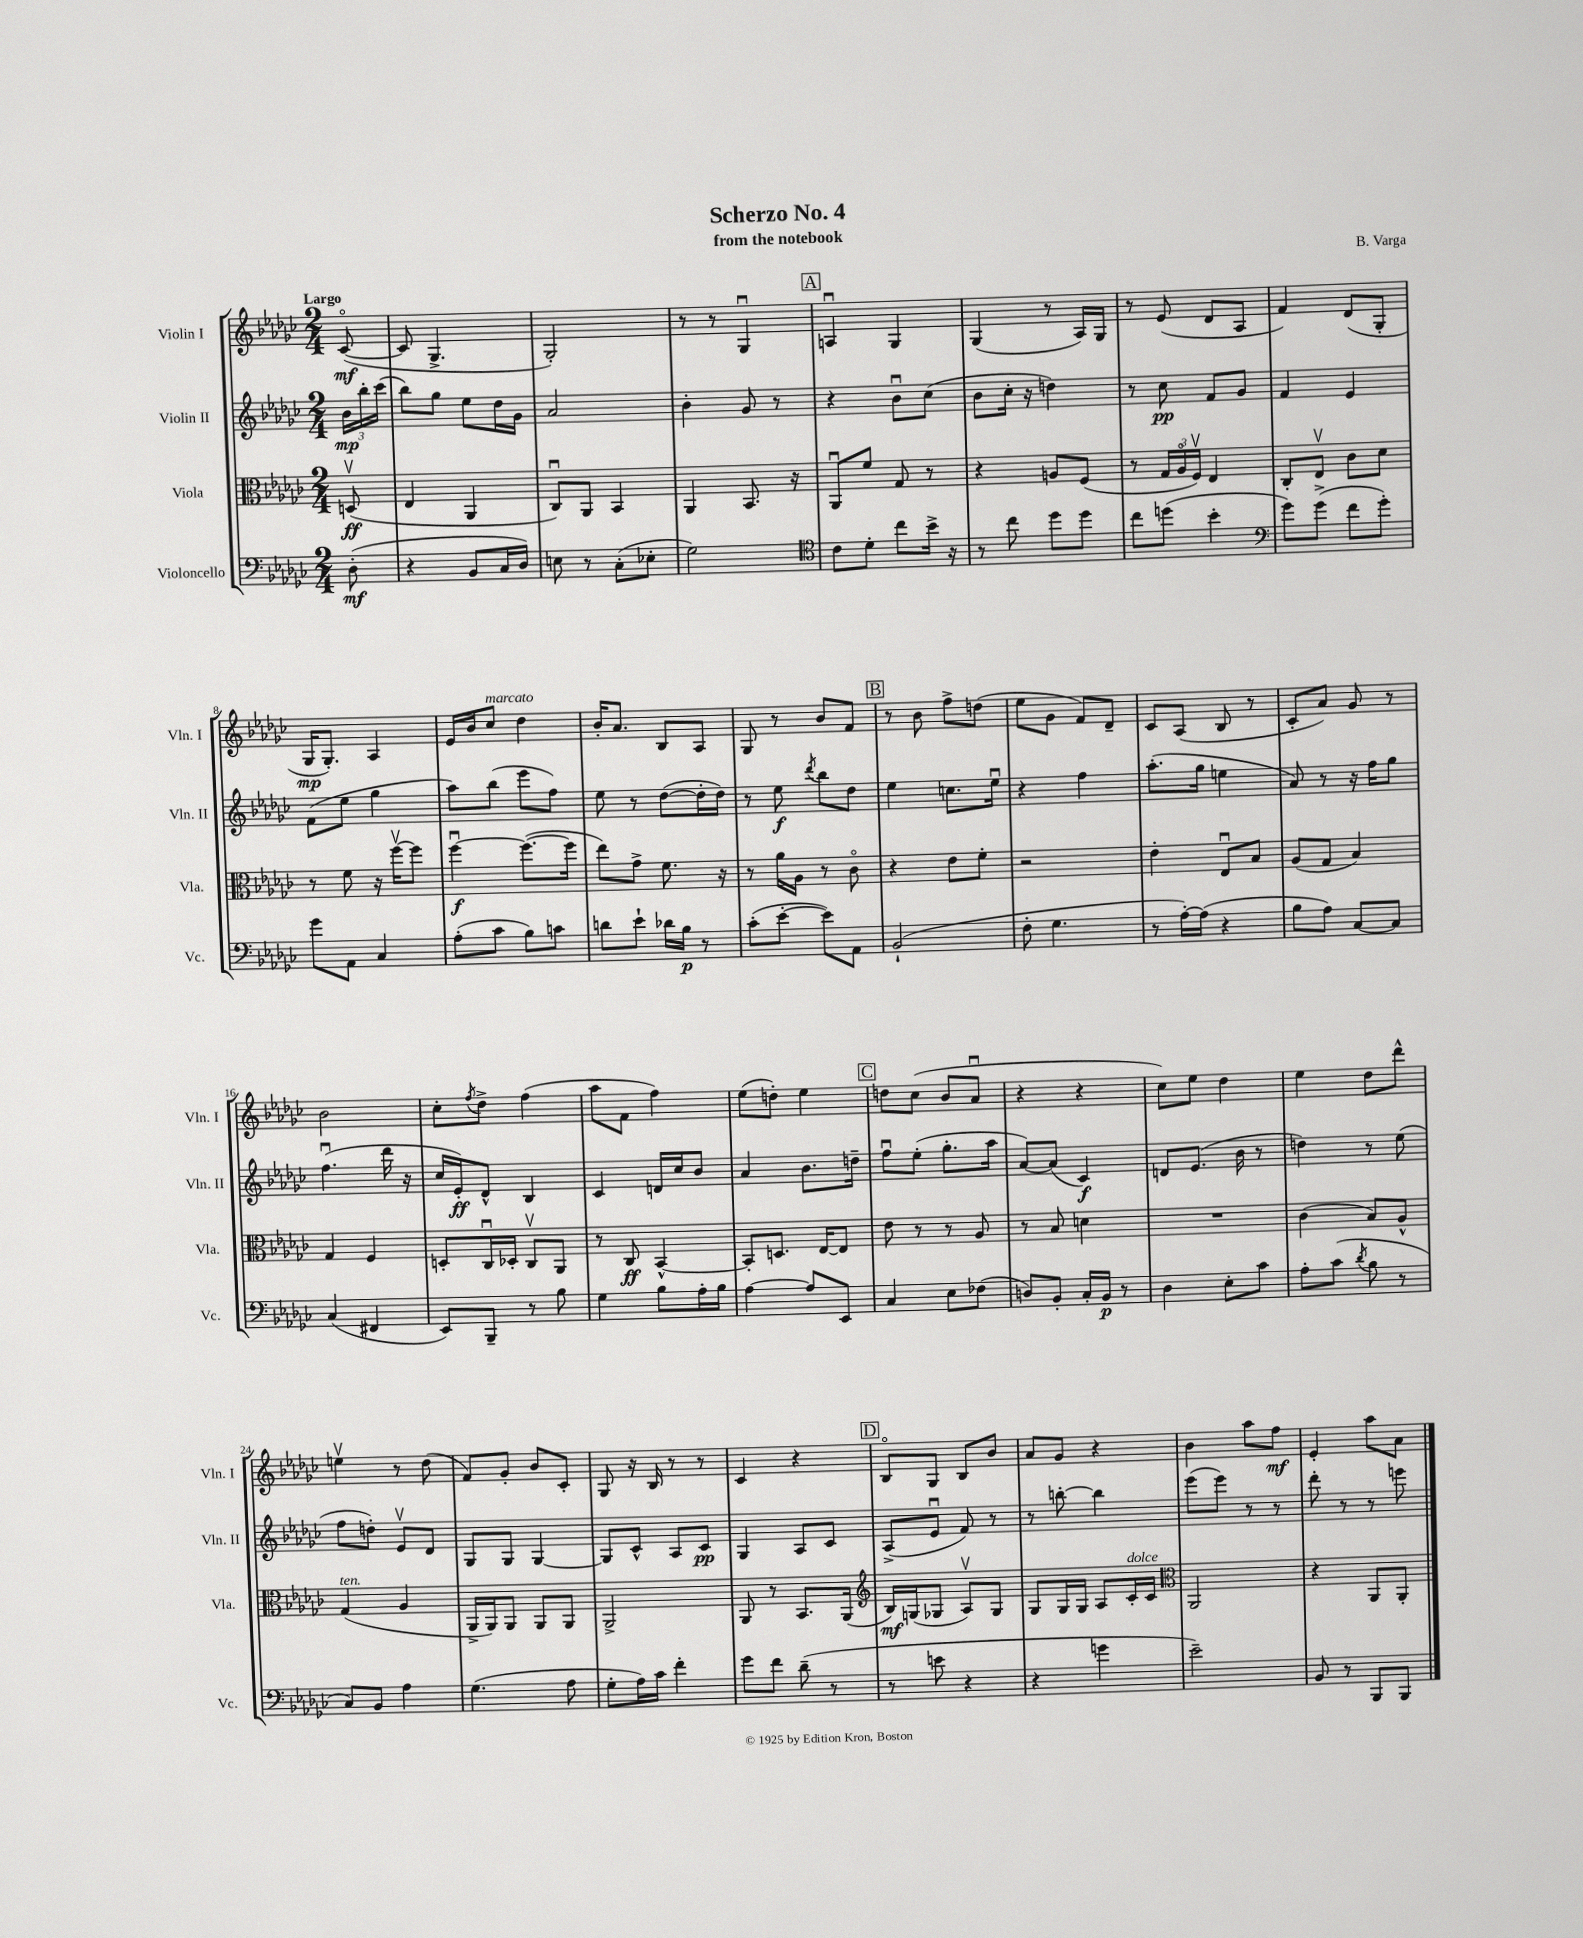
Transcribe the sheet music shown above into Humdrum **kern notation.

**kern	**kern	**kern	**kern
*staff4	*staff3	*staff2	*staff1
*clefF4	*clefC3	*clefG2	*clefG2
*k[b-e-a-d-g-c-]	*k[b-e-a-d-g-c-]	*k[b-e-a-d-g-c-]	*k[b-e-a-d-g-c-]
*M2/4	*M2/4	*M2/4	*M2/4
(8D-'	(8Dv	24b-	([8c-o
.	.	24bb-'	.
.	.	(24ccc-	.
=	=	=	=
4r	4E-	8bb-)	8c-]
.	.	8gg-	4.G-^
8BB-	4AA-	8ee-	.
16C-	.	16dd-	.
16D-)	.	16g-	.
=	=	=	=
8E	8C-u)	2a-	2G-')
8r	8AA-	.	.
(8C-'	4BB-	.	.
8E-'	.	.	.
=	=	=	=
2G-)	4AA-	4b-'	8r
.	.	.	8r
.	8.BB-	8g-	4G-u
.	.	8r	.
.	16r	.	.
=	=	=	=
*clefC4	*	*	*
8c-	8AA-u	4r	4Au
8d-'	8f	.	.
8cc-	8G-	8b-u	4G-
16b-^	8r	(8cc-	.
16r	.	.	.
=	=	=	=
8r	4r	8b-	(4G-
8cc-	.	16cc-'	.
.	.	16r	.
8dd-	8A	4dd)	8r
8dd-	(8F	.	16A-)
.	.	.	16G-
=	=	=	=
8cc-	8r	8r	8r
(8dd	24G-	8cc-	(8e-
.	24A-o	.	.
.	24Fv)	.	.
4b-'	4E-	8f	8d-
.	.	8g-	8A-
=	=	=	=
*clefF4	*	*	*
8g-)	8C-'	4f	4f)
(8g-^	8E-v	.	.
8f	8c-	4e-	(8d-
8g-')	8d-	.	8G-'
=	=	=	=
8g-	8r	(8f	16G-
.	.	.	8.G-')
8AA-	8f	8ee-	.
4C-	16r	4gg-	4A-
.	[16ffv	.	.
.	8ff]	.	.
=	=	=	=
(8A-'	[4ffu	8aa-)	16e-
.	.	.	16b-
8c-	.	(8bb-	8cc-
8B-)	(8.ff_	8eee-	4dd-
8c	.	8ff)	.
.	16ff]	.	.
=	=	=	=
8d	8ee-)	8ee-	16b-'
.	.	.	8.a-
8e-`	8g-^	8r	.
16d-	8.f	([8dd-	8B-
16B-	.	.	.
8r	.	16dd-']	8A-
.	16r	16dd-)	.
=	=	=	=
(8c-'	8r	8r	8G-
[8e-'	16a-	8ee-	8r
.	16A-	.	.
.	.	8qddd-	.
8e-])	8r	8bb-	8b-
8AA-	8c-o	8dd-	8f
=	=	=	=
(2BB-`	4r	4ee-	8r
.	.	.	8b-
.	8e-	8.cc	8ff^
.	8f'	.	(8dd
.	.	16ee-u	.
=	=	=	=
8F'	2r	4r	8ee-
4.G-	.	.	8g-
.	.	4ff	8f)
.	.	.	8d-~
=	=	=	=
8r	4e-'	(8.aa-'	8c-
[16A-')	.	.	(8A-
(16A-]	.	16gg-	.
4r	8E-u	4ee	8B-
.	8B-	.	8r
=	=	=	=
8B-	(8A-	8a-)	8c-'
8A-)	8G-	8r	8a-)
[8C-	4B-)	16r	8g-
.	.	16ff	.
8C-]	.	8gg-	8r
=	=	=	=
(4C-	4G-	(4.ffu	2b-
4FF#	4F	.	.
.	.	16ddd-	.
.	.	16r	.
=	=	=	=
8EE-)	8D'	16cc-	8cc-'
.	.	16e-')	.
.	.	.	8qff
8BBB-~	16C-u	8d-^^	8dd-^
.	16D-'	.	.
8r	8C-v	4B-	(4ff
8B-	8AA-	.	.
=	=	=	=
4G-	8r	4c-	8aa-
.	8C-	.	8f
8B-	[4BB-^^	16d	4ff)
.	.	16cc-	.
16A-'	.	8b-	.
16B-	.	.	.
=	=	=	=
[4A-	8BB-']	4a-	(8ee-
.	8.D	.	8dd')
8A-]	.	8.b-	4ee-
.	[16E-	.	.
8EE-	8E-]	.	.
.	.	16dd~	.
=	=	=	=
4C-	8e-	8ffu	8dd
.	8r	(8ee-'	(8cc-
8E-	8r	8.gg-'	8b-
(8F-	8A-	.	8a-u
.	.	16aa-	.
=	=	=	=
8D)	8r	[8a-)	4r
8BB-'	8B-	(8a-]	.
16C-'	4d	4c-)	4r
16BB-	.	.	.
8r	.	.	.
=	=	=	=
4D-	2r	8d	8cc-)
.	.	(8.e-	8ee-
8E-'	.	.	4dd-
.	.	16b-	.
8c-	.	8r	.
=	=	=	=
8A-'	(4c-	4dd)	4ee-
(8c-	.	.	.
8qd-	.	.	.
8B-	8B-)	8r	8dd-
8r	8A-^^	(8ee-	8ddd-^^
=	=	=	=
8C-)	(4G-	8ff	4eev
8BB-	.	8dd')	.
4A-	4A-	8e-v	8r
.	.	8d-	(8dd-
=	=	=	=
(4.G-	16AA-^	8G-	8f)
.	16AA-)	.	.
.	8AA-	8G-	8g-'
.	8AA-	[4G-	8b-
8A-	8AA-	.	8c-'
=	=	=	=
8G-'	2AA-^	8G-]	8G-
16A-)	.	8c-^^	16r
16c-	.	.	16B-
4f'	.	8A-	8r
.	.	8c-	8r
=	=	=	=
8g-	8AA-	4G-	4c-
8f	8r	.	.
(8d-~	8.BB-	8A-	4r
8r	.	8c-	.
.	(16AA-	.	.
=	=	=	=
*	*clefG2	*	*
8r	16B-)	(8A-^	8B-o
.	(16G	.	.
8e	8G-	8e-u	8G-
4r	8A-v)	8f)	8B-
.	8G-	8r	8b-
=	=	=	=
4r	8G-	8r	8a-
.	16G-	[8bb'	8g-
.	16G-	.	.
4g	8A-	4bb]	4r
.	16c-'	.	.
.	16c-	.	.
=	=	=	=
*	*clefC3	*	*
2e-~)	2AA-	(8eee-	4b-
.	.	8eee-)	.
.	.	8r	8aa-
.	.	8r	8ff
=	=	=	=
8BB-	4r	8ddd-'	4e-'
8r	.	8r	.
8BBB-	8AA-	8r	8aa-
8BBB-	8AA-'	8eee	8a-
==	==	==	==
*-	*-	*-	*-
